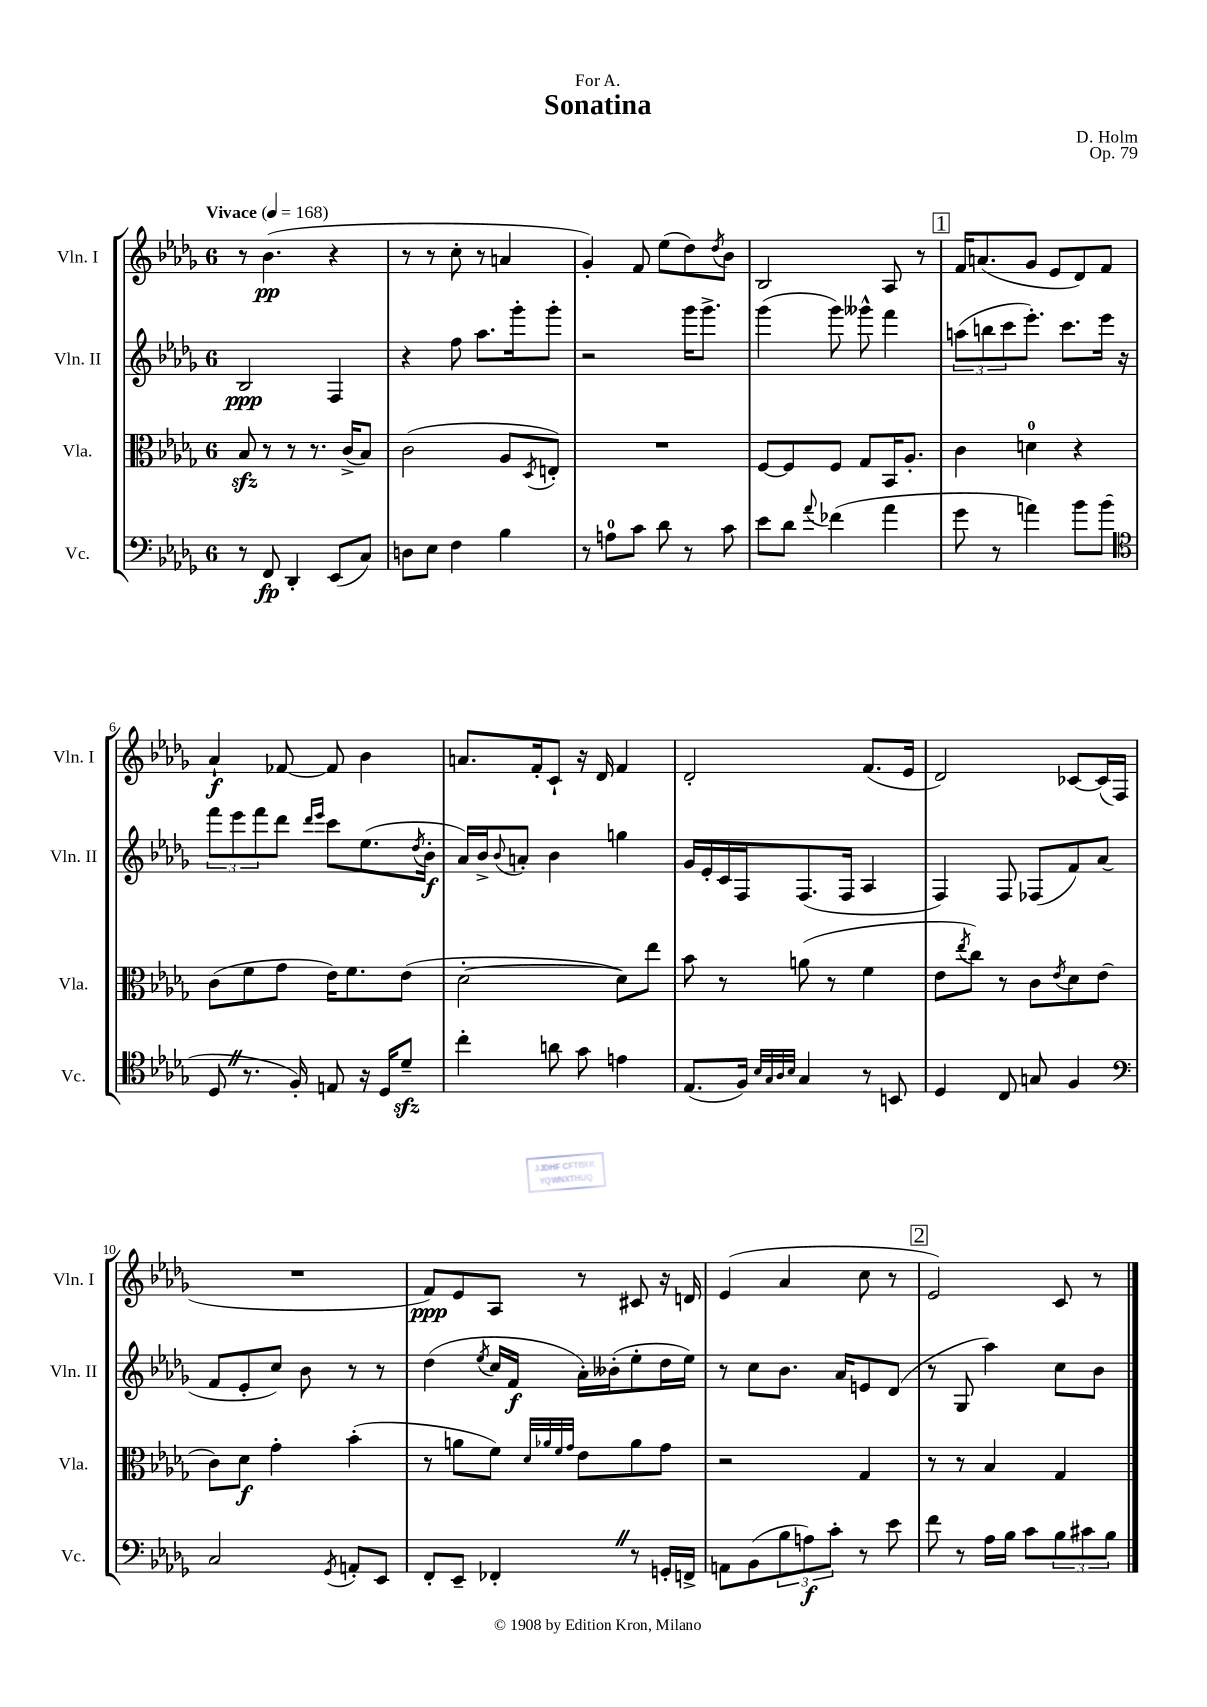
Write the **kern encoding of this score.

**kern	**dynam	**kern	**dynam	**kern	**dynam	**kern	**dynam
*part4	*part4	*part3	*part3	*part2	*part2	*part1	*part1
*staff4	*staff4	*staff3	*staff3	*staff2	*staff2	*staff1	*staff1
*I"Vc.	*	*I"Vla.	*	*I"Vln. II	*	*I"Vln. I	*
*I'Vc.	*	*I'Vla.	*	*I'Vln. II	*	*I'Vln. I	*
*clefF4	*	*clefC3	*	*clefG2	*	*clefG2	*
*k[b-e-a-d-g-]	*	*k[b-e-a-d-g-]	*	*k[b-e-a-d-g-]	*	*k[b-e-a-d-g-]	*
*M6/8	*	*M6/8	*	*M6/8	*	*M6/8	*
*MM168	*	*MM168	*	*MM168	*	*MM168	*
=1	=1	=1	=1	=1	=1	=1	=1
!	!	!	!	!	!	!LO:TX:a:B:t=Vivace	!
8r	.	8B-zz/	.	2B-/	ppp	8r	.
8FF/	fp	8r	.	.	.	(4.b-\	pp
4DD-'/	.	8r	.	.	.	.	.
.	.	8.r	.	.	.	.	.
(8EE-/L	.	.	.	4F/	.	4r	.
.	.	(16c^/KL	.	.	.	.	.
8C/J)	.	8B-/J)	.	.	.	.	.
=2	=2	=2	=2	=2	=2	=2	=2
8Dn\L	.	(2c\	.	4r	.	8r	.
8E-\J	.	.	.	.	.	8r	.
4F\	.	.	.	8ff\	.	8cc'\	.
.	.	.	.	8.aa-\L	.	8r	.
4B-\	.	8A-/L	.	.	.	4an/	.
.	.	.	.	16ggg-'\k	.	.	.
.	.	8qD-/	.	.	.	.	.
.	.	8En'/J)	.	8ggg-'\J	.	.	.
=3	=3	=3	=3	=3	=3	=3	=3
8r	.	2.r	.	2r	.	4g-'/)	.
8An\L	.	.	.	.	.	.	.
8c\J	.	.	.	.	.	8f/	.
8d-\	.	.	.	.	.	(8ee-\L	.
8r	.	.	.	16ggg-\KL	.	8dd-\)	.
.	.	.	.	8.ggg-^\J	.	.	.
.	.	.	.	.	.	8qdd-/	.
8c\	.	.	.	.	.	8b-\J	.
=4	=4	=4	=4	=4	=4	=4	=4
8e-\L	.	[8F/L	.	(4ggg-\	.	2B-/	.
8d-\J	.	8F/]	.	.	.	.	.
8qqa-/	.	.	.	.	.	.	.
(4f-X\	.	8F/J	.	8ggg-\)	.	.	.
.	.	8G-/L	.	8ggg--X^^\	.	.	.
4a-\	.	16BB-/K	.	4fff\	.	8A-/	.
.	.	8.A-'/J	.	.	.	.	.
.	.	.	.	.	.	8r	.
!!LO:REH:place=s1:t=1
=5	=5	=5	=5	=5	=5	=5	=5
8g-\	.	4c\	.	(12aan\L	.	16f/KL	.
.	.	.	.	.	.	(8.an/	.
.	.	.	.	12bbn\	.	.	.
8r	.	.	.	.	.	.	.
.	.	.	.	12ccc\	.	.	.
4an\)	.	4dn\	.	8.eee-'\J)	.	8g-/J	.
.	.	.	.	.	.	8e-/L	.
.	.	.	.	8.ccc\L	.	.	.
8b-\L	.	4r	.	.	.	8d-/)	.
(8b-\J	.	.	.	16eee-\Jk	.	8f/J	.
.	.	.	.	16r	.	.	.
!!LO:LB:g=z
=6	=6	=6	=6	=6	=6	=6	=6
*clefC4	*	*	*	*	*	*	*
8D-Z/	.	(8c\L	.	12fff\L	.	4a-`/	f
.	.	.	.	12eee-\	.	.	.
8.r	.	8f\	.	.	.	.	.
.	.	.	.	12fff\	.	.	.
.	.	8g-\J	.	8ddd-\J	.	[8f-X/	.
16F'/)	.	.	.	.	.	.	.
.	.	.	.	16qqddd-/LL	.	.	.
.	.	.	.	16qqeee-/JJ	.	.	.
8En/	.	16e-\KL)	.	8ccc\L	.	8f-/]	.
.	.	8.f\	.	.	.	.	.
16r	.	.	.	(8.ee-\	.	4b-\	.
16D-/KL	.	.	.	.	.	.	.
8d-zz~/J	.	(8e-\J	.	.	.	.	.
.	.	.	.	8qdd-/	.	.	.
.	.	.	.	16b-'\Jk	f	.	.
=7	=7	=7	=7	=7	=7	=7	=7
4cc'\	.	[2d-'\	.	16a-/LL)	.	8.an/L	.
.	.	.	.	16b-^/J	.	.	.
.	.	.	.	8qqb-/	.	.	.
.	.	.	.	8an'/J	.	.	.
.	.	.	.	.	.	16f'/k	.
8an\	.	.	.	4b-\	.	8c`/J	.
8g-\	.	.	.	.	.	16r	.
.	.	.	.	.	.	16d-/	.
4en\	.	8d-\L])	.	4ggn\	.	4f/	.
.	.	8ee-\J	.	.	.	.	.
=8	=8	=8	=8	=8	=8	=8	=8
(8.E-/L	.	8b-\	.	16g-/LL	.	2d-'/	.
.	.	.	.	16e-'/	.	.	.
.	.	8r	.	16c/	.	.	.
16F/Jk)	.	.	.	16F/J	.	.	.
32qqB-/LLL	.	.	.	.	.	.	.
32qqG-/	.	.	.	.	.	.	.
32qqA-/	.	.	.	.	.	.	.
32qqB-/JJJ	.	.	.	.	.	.	.
4G-/	.	(8an\	.	(8.F/	.	.	.
.	.	8r	.	.	.	.	.
.	.	.	.	16F/Jk	.	.	.
8r	.	4f\	.	4A-/	.	(8.f/L	.
8BBn/	.	.	.	.	.	.	.
.	.	.	.	.	.	16e-/Jk	.
=9	=9	=9	=9	=9	=9	=9	=9
4D-/	.	8e-\L	.	4F/)	.	2d-/)	.
.	.	8qee-/	.	.	.	.	.
.	.	8cc\J)	.	.	.	.	.
8C/	.	8r	.	8F/	.	.	.
8Gn/	.	8c\L	.	(8F-X/L	.	.	.
.	.	8qe-/	.	.	.	.	.
4F/	.	8d-\	.	8f/)	.	[8c-X/L	.
.	.	(8e-\J	.	(8a-/J	.	(16c-/L]	.
.	.	.	.	.	.	16F/JJ	.
!!LO:LB:g=z
=10	=10	=10	=10	=10	=10	=10	=10
*clefF4	*	*	*	*	*	*	*
2C/	.	8c\L)	.	8f/L	.	2.r	.
.	.	8d-\J	f	8e-'/	.	.	.
.	.	4g-'\	.	8cc/J)	.	.	.
.	.	.	.	8b-\	.	.	.
8qGG-/	.	.	.	.	.	.	.
8AAn'/L	.	(4b-'\	.	8r	.	.	.
8EE-/J	.	.	.	8r	.	.	.
=11	=11	=11	=11	=11	=11	=11	=11
8FF'/L	.	8r	.	(4dd-\	.	8f/L)	ppp
8EE-~/J	.	8an\L	.	.	.	8e-/	.
.	.	.	.	8qee-/	.	.	.
4FF-X'Z/	.	8f\J)	.	16cc/LL	.	8A-/J	.
.	.	.	.	16f/JJ	f	.	.
.	.	32qqd-/LLL	.	.	.	.	.
.	.	32qqa-X/	.	.	.	.	.
.	.	32qqf/	.	.	.	.	.
.	.	32qqg-/JJJ	.	.	.	.	.
.	.	8e-\L	.	16a-'\LL)	.	8r	.
.	.	.	.	(16b--X'\J	.	.	.
8r	.	8a-\	.	8ee-'\	.	8c#X/	.
16GGn'/LL	.	8g-\J	.	16dd-\L	.	16r	.
16FFn^/JJ	.	.	.	16ee-\JJ)	.	16dn/	.
=12	=12	=12	=12	=12	=12	=12	=12
8AAn\L	.	2r	.	8r	.	(4e-/	.
(8BB-\	.	.	.	8cc\L	.	.	.
12B-\	.	.	.	8.b-\J	.	4a-/	.
12An\)	f	.	.	.	.	.	.
12c'\J	.	.	.	.	.	.	.
.	.	.	.	16a-/KL	.	.	.
8r	.	4G-/	.	8en/	.	8cc\	.
8e-\	.	.	.	(8d-/J	.	8r	.
!!LO:REH:place=s1:t=2
=13	=13	=13	=13	=13	=13	=13	=13
8f\	.	8r	.	8r	.	2e-/)	.
8r	.	8r	.	8G-/	.	.	.
16A-\LL	.	4B-/	.	4aa-\)	.	.	.
16B-\JJ	.	.	.	.	.	.	.
8c\L	.	.	.	.	.	.	.
12B-\	.	4G-/	.	8cc\L	.	8c/	.
12c#X\	.	.	.	.	.	.	.
.	.	.	.	8b-\J	.	8r	.
12B-\J	.	.	.	.	.	.	.
==	==	==	==	==	==	==	==
*-	*-	*-	*-	*-	*-	*-	*-
